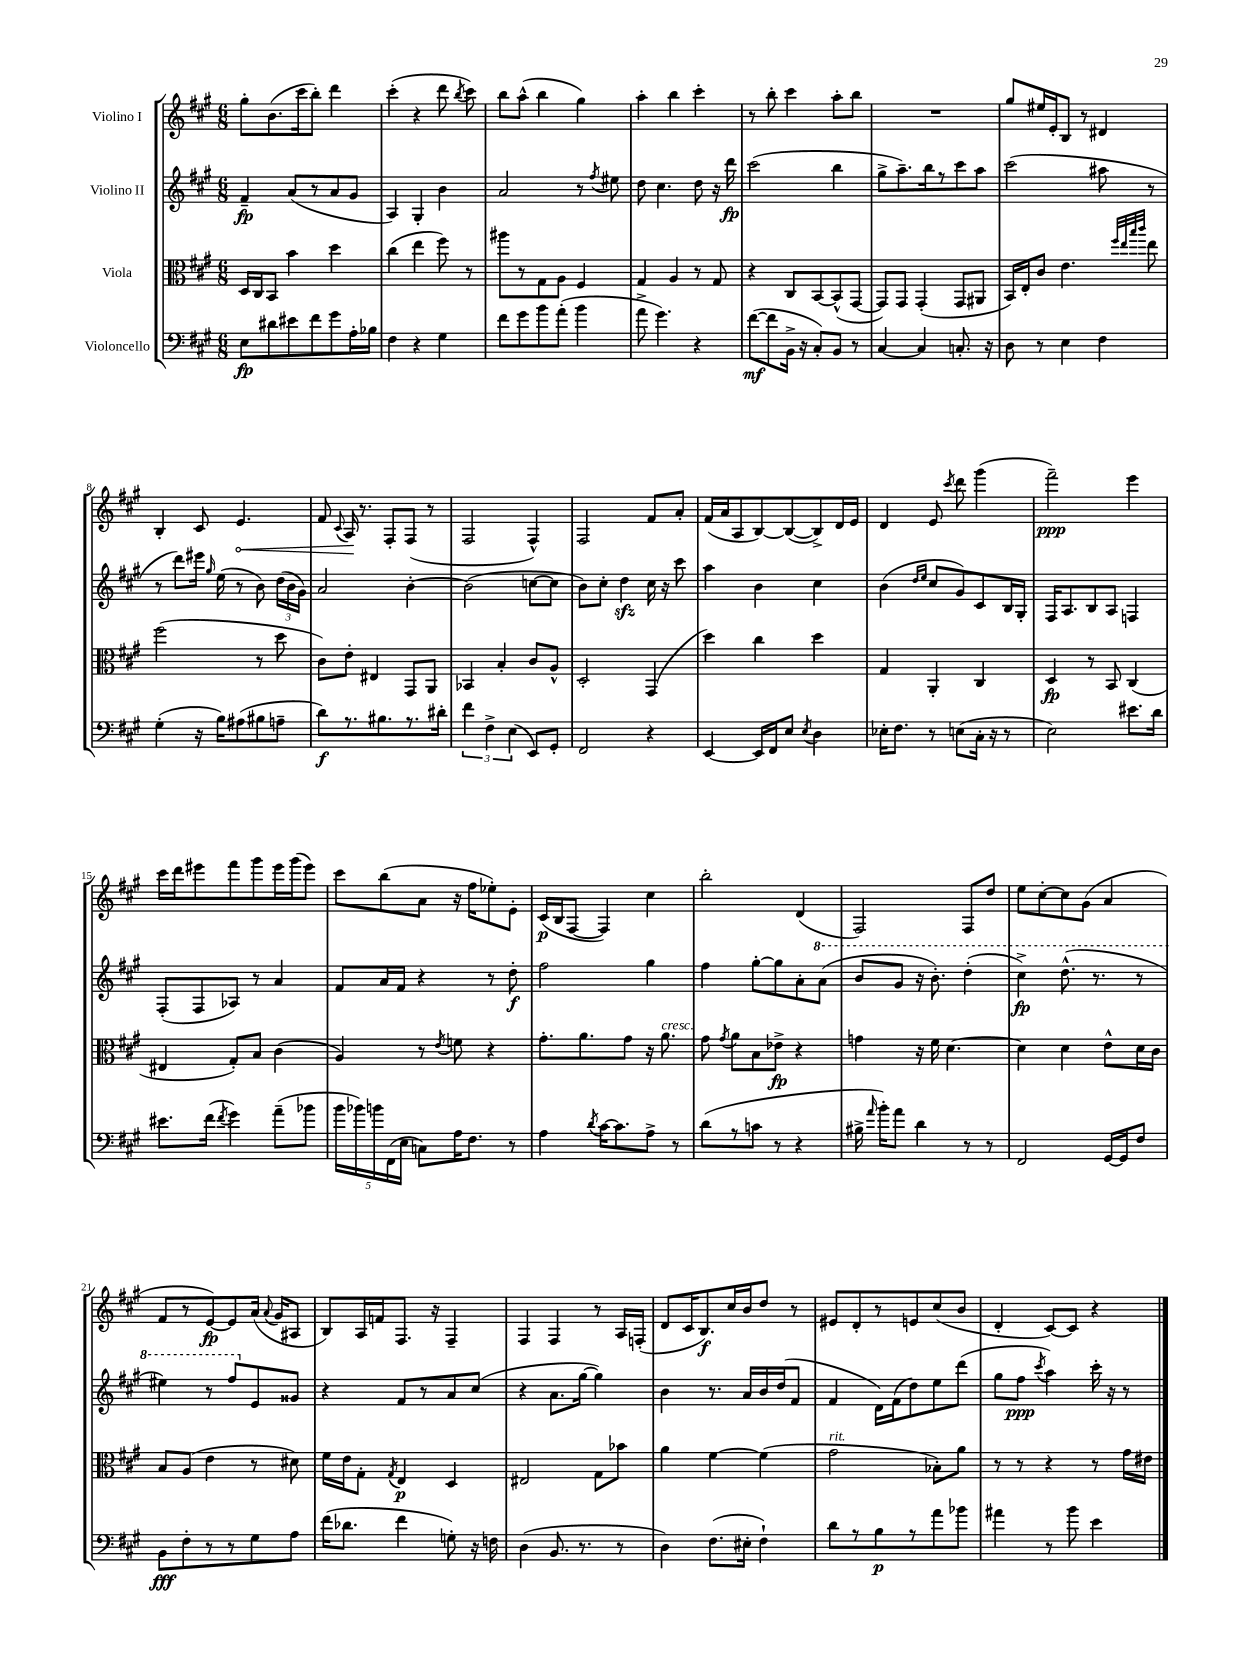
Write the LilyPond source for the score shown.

<<
\new StaffGroup <<
\new Staff = "s0" \with { instrumentName = "Violino I" } {
    \clef treble \key a \major \numericTimeSignature \time 6/8
    \autoBeamOff gis''8[-. b'8.( cis'''16 b''8]-.) d'''4 |
    cis'''4-.( r4 d'''8 \acciaccatura { b''8 } cis'''8) |
    b''8[ a''8]-^( b''4 gis''4) |
    a''4-. b''4 cis'''4-. |
    r8 b''8-. cis'''4 a''8[-. b''8] |
    R2. |
    gis''8[ eis''16 e'16-. b8] r8 dis'4 |
    b4-. cis'8 \once \override Hairpin.circled-tip = ##t e'4.\< |
    fis'8 \appoggiatura { cis'8 } a16\! r8. fis8[-. fis8]( r8 |
    fis2 fis4-^) |
    fis2 fis'8[ a'8]-. |
    fis'16[( a'16 a8 b8~) b8~( b8->) d'16 e'16] |
    d'4 e'8 \acciaccatura { cis'''8 } d'''8 gis'''4( |
    fis'''2--\ppp) e'''4 |
    cis'''16[ d'''16 eis'''8 fis'''8 gis'''8 eis'''16 gis'''16( eis'''8]) |
    cis'''8[ b''8( a'8] r16 fis''16[ ees''8-.) e'8]-. |
    cis'16[\p( b16 fis8]~ fis4) cis''4 |
    b''2-. d'4( |
    fis2) fis8[ d''8] |
    e''8[ cis''8~-. cis''8 gis'8]( a'4 |
    fis'8[ r8 e'8~\fp) e'8 a'16]( \appoggiatura { a'8 } gis'16[ ais8] |
    b8[) a16 f'16 fis8.] r16 fis4-- |
    fis4 fis4 r8 a16[ f16]-.( |
    d'8[ cis'16 b8.\f) cis''16 b'16 d''8] r8 |
    eis'8[ d'8-. r8 e'8 cis''8( b'8] |
    d'4-. cis'8[~) cis'8] r4 \bar "|." |
}
\new Staff = "s1" \with { instrumentName = "Violino II" } {
    \clef treble \key a \major \numericTimeSignature \time 6/8
    \autoBeamOff fis'4--\fp a'8[( r8 a'8 gis'8] |
    a4) gis4-. b'4 |
    a'2 r8 \acciaccatura { fis''8 } eis''8 |
    d''8 cis''4. d''8 r16 d'''16\fp |
    cis'''2( b''4 |
    gis''8[-> a''8.--) b''16 r8 cis'''8 a''8] |
    cis'''2( ais''8 r8 |
    r8 d'''8[) eis'''16] \grace { gis''16 } e''16( r8 b'8) \tuplet 3/2 { d''16[( b'16 gis'16]) } |
    a'2 b'4~-. |
    b'2( c''8[~ c''8] |
    b'8[) cis''8]-. d''4\sfz cis''16 r16 cis'''8 |
    a''4 b'4 cis''4 |
    b'4( \grace { d''16[ e''16] } cis''8[ gis'8) cis'8 b16 gis16]-. |
    fis16[ a8. b8 a8] f4 |
    fis8[-.( fis8 aes8]) r8 a'4 |
    fis'8[ a'16 fis'16] r4 r8 d''8-.\f |
    fis''2 gis''4 |
    fis''4 gis''8[~-. gis''8 a'8-. \ottava #1 a''8]( |
    b''8[ gis''8] r16 b''8.-.) d'''4-.( |
    cis'''4->\fp) d'''8.-^( r8. r8 |
    eis'''4) r8 fis'''8[ \ottava #0 e'8 gisis'8] |
    r4 fis'8[ r8 a'8 cis''8]( |
    r4 a'8.[ gis''16]~ gis''4) |
    b'4 r8. a'16[ b'16 d''16( fis'8] |
    fis'4 d'16[) fis'16( d''8) e''8 d'''8]( |
    gis''8[ fis''8]\ppp \acciaccatura { cis'''8 } a''4) cis'''16-. r16 r8 \bar "|." |
}
\new Staff = "s2" \with { instrumentName = "Viola" } {
    \clef alto \key a \major \numericTimeSignature \time 6/8
    \autoBeamOff d16[ cis16 b,8] b'4 d''4 |
    cis''4( e''4 fis''8) r8 |
    ais''8[ r8 gis8 a8] fis4 |
    gis4 a4 r8 gis8 |
    r4 cis8[ b,8~ b,8-^( gis,8]~ |
    gis,8[) gis,8] gis,4-.( gis,8[ ais,8] |
    b,16[) e16-. cis'8] e'4. \grace { fis''32[ e''32 b''32 cis'''32] } e''8 |
    fis''2( r8 d''8 |
    cis'8[) e'8]-. eis4 gis,8[ a,8] |
    bes,4 b4-. cis'8[ a8]-^ |
    d2-. gis,4( |
    d''4) cis''4 d''4 |
    gis4 a,4-. cis4 |
    d4\fp r8 b,8 cis4( |
    eis4 gis8[-.) b8] cis'4( |
    a4) r8 \acciaccatura { e'8 } f'8 r4 |
    gis'8.[-. a'8. gis'8] r16 a'8.^\markup { \italic "cresc." } |
    gis'8 \acciaccatura { gis'8 } a'8[ b8 ees'8]->\fp r4 |
    g'4 r16 fis'16 d'4.~ |
    d'4 d'4 e'8[-^ d'16 cis'16] |
    b8[ a8]( e'4 r8 dis'8) |
    fis'16[ e'16 gis8]-. \acciaccatura { gis8 } e4\p d4 |
    eis2 gis8[ bes'8] |
    a'4 fis'4~ fis'4( |
    gis'2^\markup { \italic "rit." } bes8[-.) a'8] |
    r8 r8 r4 r8 gis'16[ eis'16] \bar "|." |
}
\new Staff = "s3" \with { instrumentName = "Violoncello" } {
    \clef bass \key a \major \numericTimeSignature \time 6/8
    \autoBeamOff e8[\fp dis'8 eis'8 fis'8 gis'8 a16-. bes16] |
    fis4 r4 gis4 |
    fis'8[ gis'8 b'8 a'8]-.( b'4 |
    a'8-> gis'4.) r4 |
    fis'8[~\mf( fis'8 b,16]-> r16 cis8[-.) b,8] r8 |
    cis4~ cis4 c8.-. r16 |
    d8 r8 e4 fis4 |
    gis4-.( r16 b16[) ais8( bis8 a8]-- |
    d'8[\f) r8. bis8. r8. dis'16]-. |
    \tuplet 3/2 { fis'4 fis4-> e4( } e,8[) gis,8]-. |
    fis,2 r4 |
    e,4~ e,16[ fis,16 e8] \acciaccatura { e8 } d4 |
    ees16[-. fis8.] r8 e8[( cis16]-. r16 r8 |
    e2) eis'8.[ d'16] |
    eis'8.[ fis'16]( \acciaccatura { fis'8 } gis'4) a'8[--( bes'8] |
    \tuplet 5/4 { b'16[ bes'16) b'16 fis,16( e16] } c8[) a16 fis8.] r8 |
    a4 \acciaccatura { d'8 } cis'16[~ cis'8. a8]-> r8 |
    d'8[( r8 c'8] r8 r4 |
    bis16-> \grace { a'16 } b'16[-.) a'8] d'4 r8 r8 |
    fis,2 gis,16[~ gis,16 fis8] |
    b,8[\fff fis8-. r8 r8 gis8 a8] |
    fis'16[( des'8.] fis'4 g8-.) r16 f16 |
    d4( b,8. r8. r8 |
    d4) fis8.[( eis16]-. fis4-!) |
    d'8[ r8 b8\p r8 a'8 bes'8] |
    ais'4 r8 b'8 e'4 \bar "|." |
}
>>
>>
